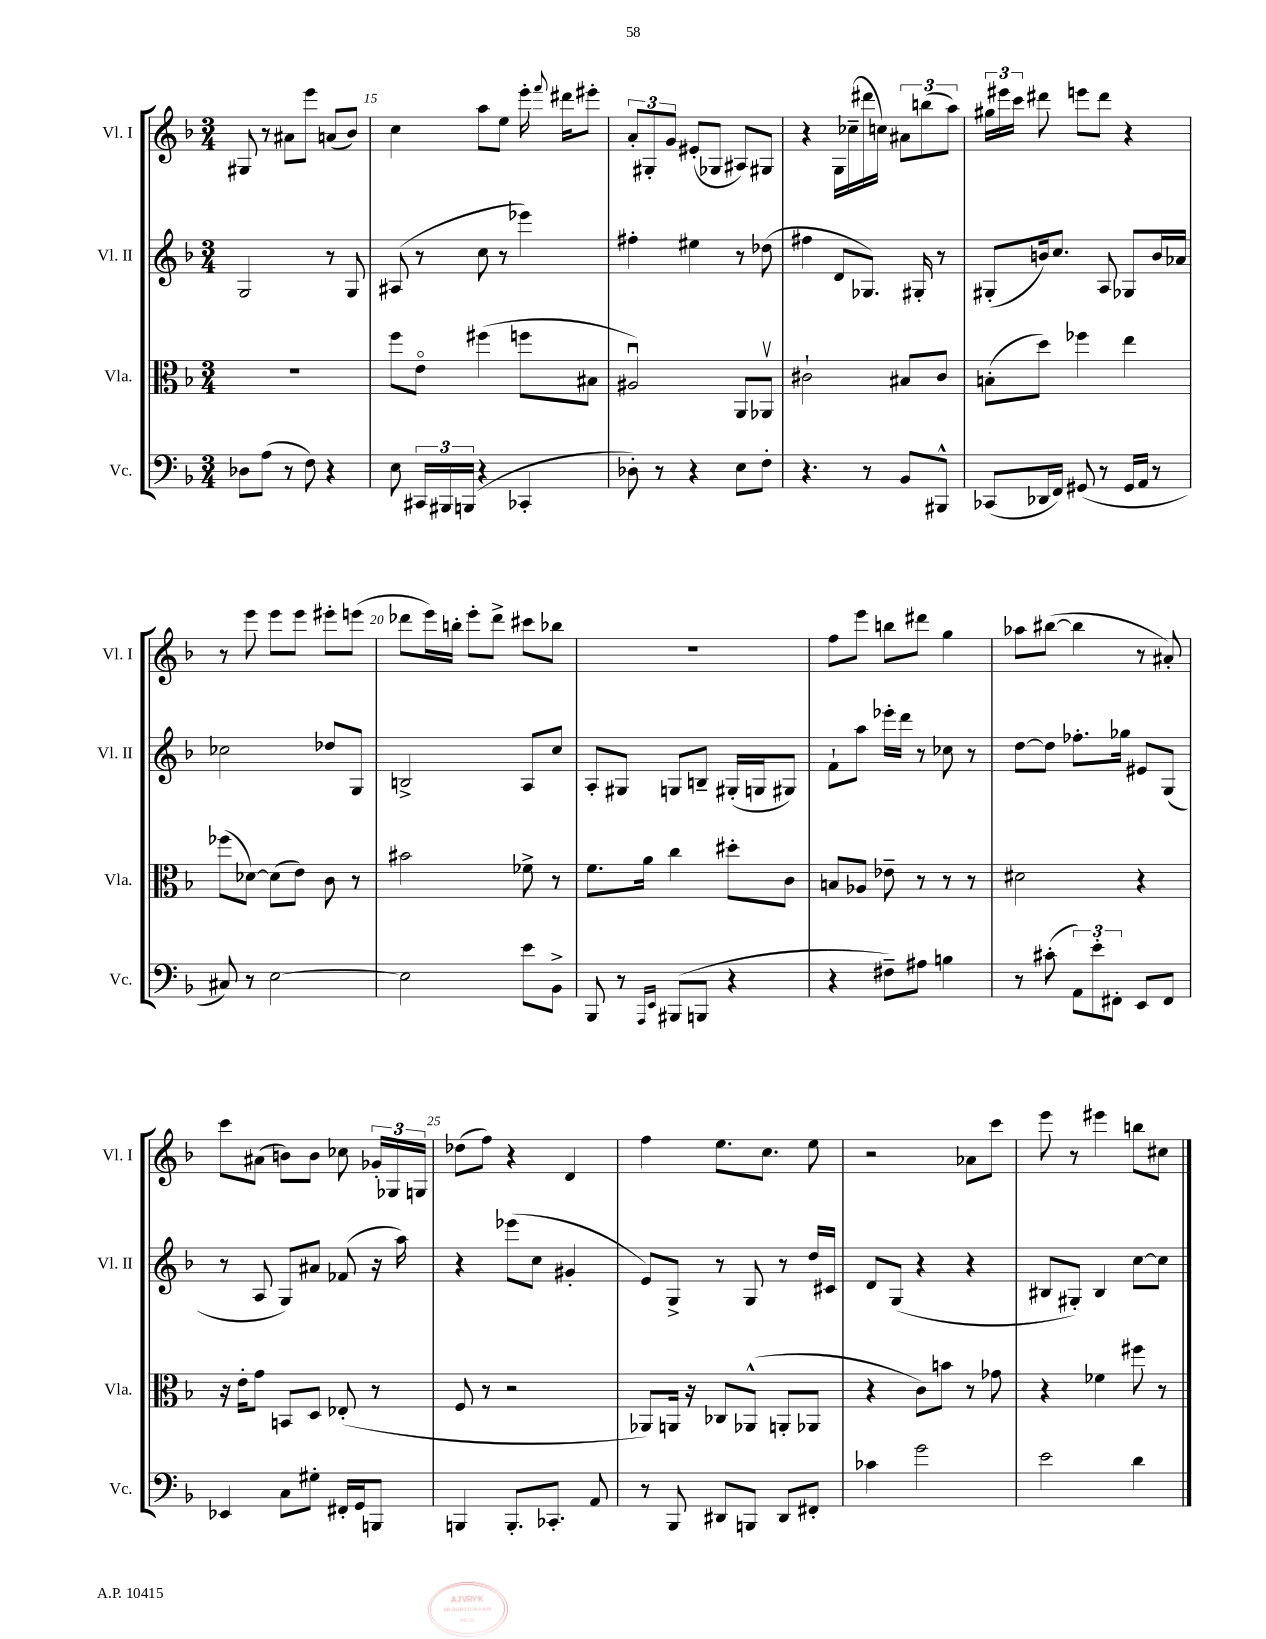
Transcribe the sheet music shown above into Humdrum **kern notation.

**kern	**kern	**kern	**kern
*staff4	*staff3	*staff2	*staff1
*clefF4	*clefC3	*clefG2	*clefG2
*k[b-]	*k[b-]	*k[b-]	*k[b-]
*M3/4	*M3/4	*M3/4	*M3/4
8D-\L	2.r	2G/	8G#/
(8A\J	.	.	8r
8r	.	.	8a#\L
8F\)	.	.	8eee\J
4r	.	8r	(8a/L
.	.	8G/	8b-/J)
=	=	=	=
8E\	8ff\L	(8A#/	4cc\
24CC#/LL	8eo\J	8r	.
24BBB#/	.	.	.
(24BBB/JJ	.	.	.
4r	(4ff#\	8cc\	8aa\L
.	.	8r	8ee\J
4CC-'/	8ff\L	4eee-\)	16eee'\
.	.	.	8qqfff/
.	.	.	16ddd#\LK
.	8B#\J	.	8eee#'\J
=	=	=	=
8D-'\)	2A#u/)	4ff#'\	12a'/L
.	.	.	12G#'/
8r	.	.	.
.	.	.	12g/J
4r	.	4ee#\	(8e#'/L
.	.	.	8G-/J
8E\L	8AA/L	8r	8A#/L)
8F'\J	8AA-v/J	(8dd-\	8G#/J
=	=	=	=
4.r	2c#`\	4ff#\	4r
.	.	8d/L	16G\LL
.	.	.	(16cc-~\
8r	.	8.G-/J)	16ddd#\
.	.	.	16cc\JJ)
8BB-/L	8B#/L	.	12a#\L
.	.	16G#'/	.
.	.	.	(12bb\
8BBB#^^/J	8c#/J	8r	.
.	.	.	12aa\J)
=	=	=	=
(8CC-/L	(8B'\L	(8G#'/L	24gg#\LL
.	.	.	24eee#\
.	.	.	24ccc\JJ
16DD-/L	8dd\J)	16b/k)	8ddd#\
16FF/JJ)	.	8.cc/J	.
(8GG#/	4ff-\	.	8eee\L
8r	.	8A/	8ddd#\J
16GG#/LL	4ee\	8G-/L	4r
16AA/JJ	.	.	.
8r	.	16b/L	.
.	.	16a-/JJ	.
=	=	=	=
8C#/)	(8ff-\L	2cc-\	8r
8r	[8d-\J)	.	8eee\
[2E\	(8d-\]L	.	8eee\L
.	8e\J)	.	8eee\J
.	8c\	8dd-/L	8eee#'\L
.	8r	8G/J	(8eee\J
=	=	=	=
2E\]	2b#\	2B^/	8ddd-\L
.	.	.	16eee\L)
.	.	.	16bb'\JJ
.	.	.	8eee'\L
.	.	.	8ddd-^\J
8e\L	8f-^\	8A/L	8ccc#\L
8BB-^\J	8r	8cc/J	8bb-\J
=	=	=	=
8BBB-/	8.f\L	8A'/L	2.r
8r	.	8G#/J	.
.	16a\Jk	.	.
16qqAAA/LL	.	.	.
16qqEE/JJ	.	.	.
(8BBB#/L	4cc\	8G/L	.
8BBB/J	.	8B~/J	.
4r	8dd#'\L	(16G#'/LL	.
.	.	16G/J	.
.	8c\J	8G#/J)	.
=	=	=	=
4r	8B/L	8f`\L	8ff\L
.	8A-/J	8aa\J	8eee\J
8F#~\L)	8e-~\	16eee-'\LL	8bb\L
.	.	16ddd\JJ	.
8A#\J	8r	8r	8ddd#\J
4B\	8r	8cc-\	4gg\
.	8r	8r	.
=	=	=	=
8r	2d#\	[8dd\L	8aa-\L
(8c#'\	.	8dd\]J	([8bb#\J
12AA\L)	.	8.ff-'\L	4bb#\]
12e'\	.	.	.
12FF#'\J	.	.	.
.	.	16gg-\Jk	.
8EE/L	4r	8e#/L	8r
8FF#/J	.	(8G/J	8a#'/)
=	=	=	=
4EE-/	16r	8r	8ccc\L
.	16e'\LK	.	.
.	8g\J	8A/	(8a#\J
8C\L	8BB/L	8G/L)	8b\L)
8G#'\J	8D/J	8a#/J	8b\J
16FF#'/LL	(8E-'/	(8f-/	8cc-\
16GG/J	.	.	.
8BBB/J	8r	16r	24g-'/LL
.	.	.	24G-/
.	.	16aa\)	.
.	.	.	24G/JJ
=	=	=	=
4BBB/	8F/	4r	(8dd-\L
.	8r	.	8ff\J)
8.BBB'/L	2r	(8eee-\L	4r
.	.	8cc\J	.
8.CC-'/J	.	.	.
.	.	4g#'/	4d/
8AA/	.	.	.
=	=	=	=
8r	8AA-/L)	8e/L)	4ff\
8BBB-/	16AA/Jk	8G^/J	.
.	16r	.	.
8DD#/L	8C-/L	8r	8.ee\L
8BBB/J	(8AA-^^/J	8G/	.
.	.	.	8.cc\J
8DD#/L	8AA'/L	8r	.
8FF#'/J	8AA-/J	16dd/LL	8ee\
.	.	16c#/JJ	.
=	=	=	=
4c-\	4r	8d/L	2r
.	.	(8G/J	.
2g\	8c\L)	4r	.
.	8b\J	.	.
.	8r	4r	8a-\L
.	8g-\	.	8ccc\J
=	=	=	=
2e\	4r	8B#/L	8eee\
.	.	8G#'/J)	8r
.	4f-\	4B#/	4eee#\
4d\	8ff#\	[8cc\L	8bb\L
.	8r	8cc\]J	8cc#\J
==	==	==	==
*-	*-	*-	*-
